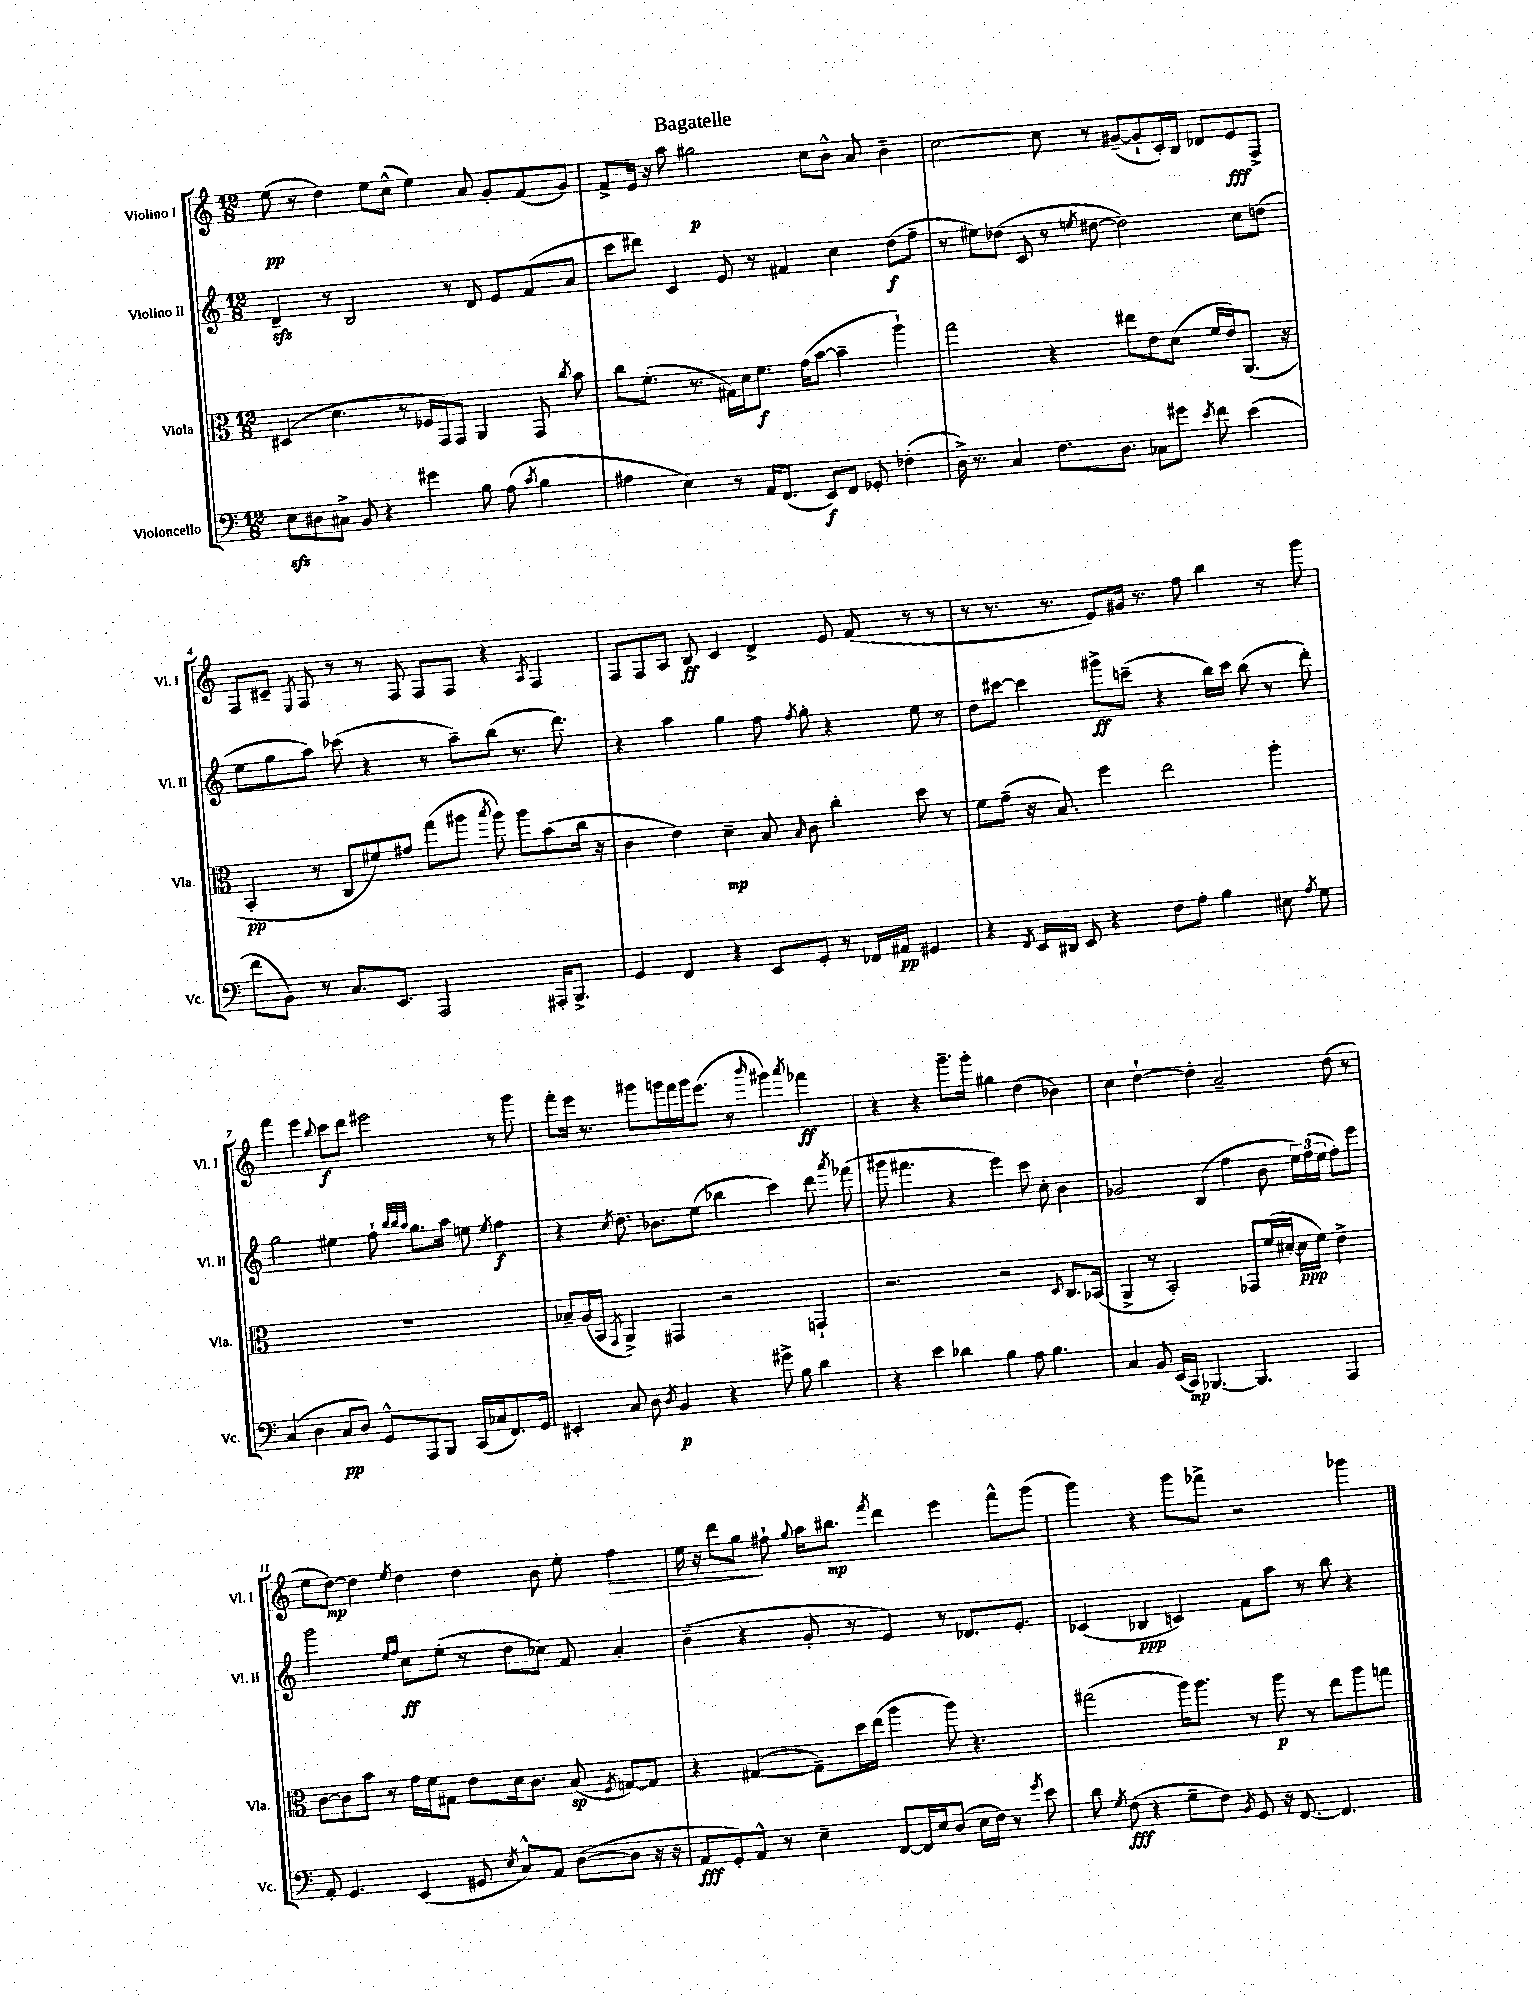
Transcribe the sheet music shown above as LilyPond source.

\header { title = "Bagatelle" }
<<
\new StaffGroup <<
\new Staff = "s0" \with { instrumentName = "Violino I" shortInstrumentName = "Vl. I" } {
    \clef treble \key c \major \numericTimeSignature \time 12/8
    \autoBeamOff e''8\pp( r8 d''4) e''8[ c''8]-^( e''4) a'8 g'8[-. f'8( g'8]) |
    f'8[-> e'16] r16 a''8 gis''2\p c''8[ b'8]-^ a'8 b'4-- |
    c''2~ c''8 r8 gis'8[~--( gis'8-! c'16-.) b16] des'8[ e'8\fff f8]-> |
    f8[ cis'8]-- \acciaccatura { e8 } f8 r8 r8 f8 f8[ f8] r4 \acciaccatura { a8 } f4 |
    f8[ f8 a8] b8\ff c'4 d'4-> e'8 f'8( r8 r8 |
    r8 r8. r8. e'8[) gis'16] r8. f''8 b''4 r8 g'''8 |
    f'''4 e'''4 \appoggiatura { b''8 } c'''8[\f d'''8] eis'''2 r8 g'''8 |
    f'''8[-. e'''16] r8. gis'''8[ g'''16 f'''16 g'''16 e'''8.]( r8 \grace { b'''16 } gis'''4) \acciaccatura { a'''8 } fes'''4\ff |
    r4 r4 g'''8.[-- g'''16]-. gis''4 d''4( bes'4) |
    c''4 d''4~-! d''4-. a'2-- d''8( r8 |
    e''8[ d''8]~\mp) d''4 \acciaccatura { e''8 } d''4 d''4 b'8 e''8-. f''4\> |
    e''16 r16 d'''8[ g''8]\! fis''8-! \appoggiatura { g''8 } a''16[ bis''8.]\mp \acciaccatura { f'''8 } d'''4 e'''4 f'''8[-^ g'''8]( |
    g'''4) r4 g'''8[ fes'''8]-> r2 ges'''4 \bar "|." |
}
\new Staff = "s1" \with { instrumentName = "Violino II" shortInstrumentName = "Vl. II" } {
    \clef treble \key c \major \numericTimeSignature \time 12/8
    \autoBeamOff d'4--\sfz r8 b2 r8 d'8 e'8[ f'8( a'8] |
    c'''8[ dis'''8]) c'4 e'8 r8 fis'4 c''4 d''8[\f( f''8]-- |
    r8 eis''8[) des''8]( c'8 r8 \acciaccatura { e''8 } dis''8~ dis''2) c''8[ d''8]( |
    e''8[ g''8 a''8]) ces'''8( r4 r8 a''8[--) b''8]( r8. d'''8.) |
    r4 a''4 g''4 f''8 \acciaccatura { f''8 } g''8-. r4 e''8 r8 |
    d''8[ cis'''8]~ cis'''4 gis'''8[->\ff c'''8]--( r4 b''16[) c'''16] b''8( r8 d'''8-.) |
    g''2 eis''4 f''8-! \grace { b''32[ b''32 a''32] } g''8.[ a''16] e''8 \acciaccatura { e''8 } f''4\f |
    r4 \acciaccatura { c''8 } d''8. bes'8.[ e''8]( bes''4 c'''4) d'''8 \acciaccatura { a'''8 } fes'''8( |
    gis'''8 fis'''4. r4 e'''4) c'''8 c''8-. b'4 |
    ges'2 b4( f''4 b'8 \tuplet 3/2 { e''16[) f''16( e''16] } f''8[-.) e'''8] |
    g'''2 \grace { e''16[ f''16] } c''8[\ff e''8]-.( r8 d''8[ ces''8]) f'8 a'4-. |
    b'4--( r4 g'8-. r8 e'4) r8 des'8.[ e'8.]-. |
    ces'4( bes4\ppp c'4) f'8[ a''8] r8 b''8 r4 \bar "|." |
}
\new Staff = "s2" \with { instrumentName = "Viola" shortInstrumentName = "Vla." } {
    \clef alto \key c \major \numericTimeSignature \time 12/8
    \autoBeamOff dis4( d'4. r8 fes16[ g,16) g,8] a,4 g,8 \acciaccatura { c''8 } b'8 |
    c''8[ f'8.]-.( r8. gis16[) d'16 f'8.]\f g'16[( b'8]~ b'4-- a''4-!) |
    g''2 r4 eis''8[ e'8 d'8]( f'16[ e'16) a,8.]( r16 |
    b,4-.\pp r8 c8[ fis'8) gis'8] g''8[( ais''8] \acciaccatura { b''8 } ais''8) ais''8[ b'8( c''16] r16 |
    c'4 e'4) d'4--\mp b8 \grace { b16 } c'8 c''4-. d''8 r8 |
    f'8[ g'8]--( r16 b8.) f''4 e''2 a''4-. |
    R1. |
    bes8[-- a16( b,16] \acciaccatura { g,8 } a,4->) gis,4 r2 g,4-! |
    r2. r2 \appoggiatura { d8 } c8.[ bes,16]( |
    a,4-> r8 b,2-.) ges,8[ f'16( dis'16]~-. dis'16[\ppp f'16]) e'4-> |
    c'8[~ c'8 b'8] r8 g'16[ f'16 gis8] e'8[ d'16 c'8.] b8\sp( \acciaccatura { f8 } g8[~) g8] |
    r4 gis4~( gis8[--) d''16 e''16]( a''4 a''8) r4. |
    gis''2( a''16[) a''8.] r8 a''8\p r8 e''8[ a''8 g''8] \bar "|." |
}
\new Staff = "s3" \with { instrumentName = "Violoncello" shortInstrumentName = "Vc." } {
    \clef bass \key c \major \numericTimeSignature \time 12/8
    \autoBeamOff e8[\sfz dis8 cis8]-> b,8 r4 gis'4 b8 a8( \acciaccatura { c'8 } b4 |
    ais4 e4) r8 a,16[ f,8.]( e,8[\f) f,8] ges,8-. fes4-.( |
    d16->) r8. c4 f8.[ d8.] ces8[ gis'8] \acciaccatura { e'8 } f'8 e'4( |
    f'8[ b,8]) r8 c8.[ e,8.] a,,2 ais,,16[-. b,,8.]-> |
    g,4 f,4 r4 e,8[ g,8]-. r8 fes,16[ ais,16]\pp gis,4 |
    r4 \acciaccatura { f,8 } e,16[ dis,16] e,8 r4 f8[ a8]-. b4 eis8 \acciaccatura { a8 } g8 |
    c4( d4 c8[\pp d8]) g,8[-^ a,,8 b,,8] c,16[( ces16 f,8.) g,16] |
    eis,4-. c8 d8 \acciaccatura { d8 } b,4\p r4 gis'8-> b8 d'4 |
    r4 e'4 des'4 b4 a8 b4. |
    c4 b,8 e,16[( c,16]\mp) bes,,4.~ bes,,4. a,,4 |
    a,8-. g,4. e,4( gis,8 \acciaccatura { e8 } c8[-^) a,8] d8[~( d8] r16 r16 |
    a,8[\fff g,8-.) a,8]-^ r8 e4-- f,8[~ f,16 e16 d8]( e16[ f16]) r8 \acciaccatura { g'8 } e'8 |
    d'8 \acciaccatura { g8 } f8\fff( r4 g8[-- f8]) \acciaccatura { b,8 } g,8 r16 f,8.~ f,4. \bar "|." |
}
>>
>>
